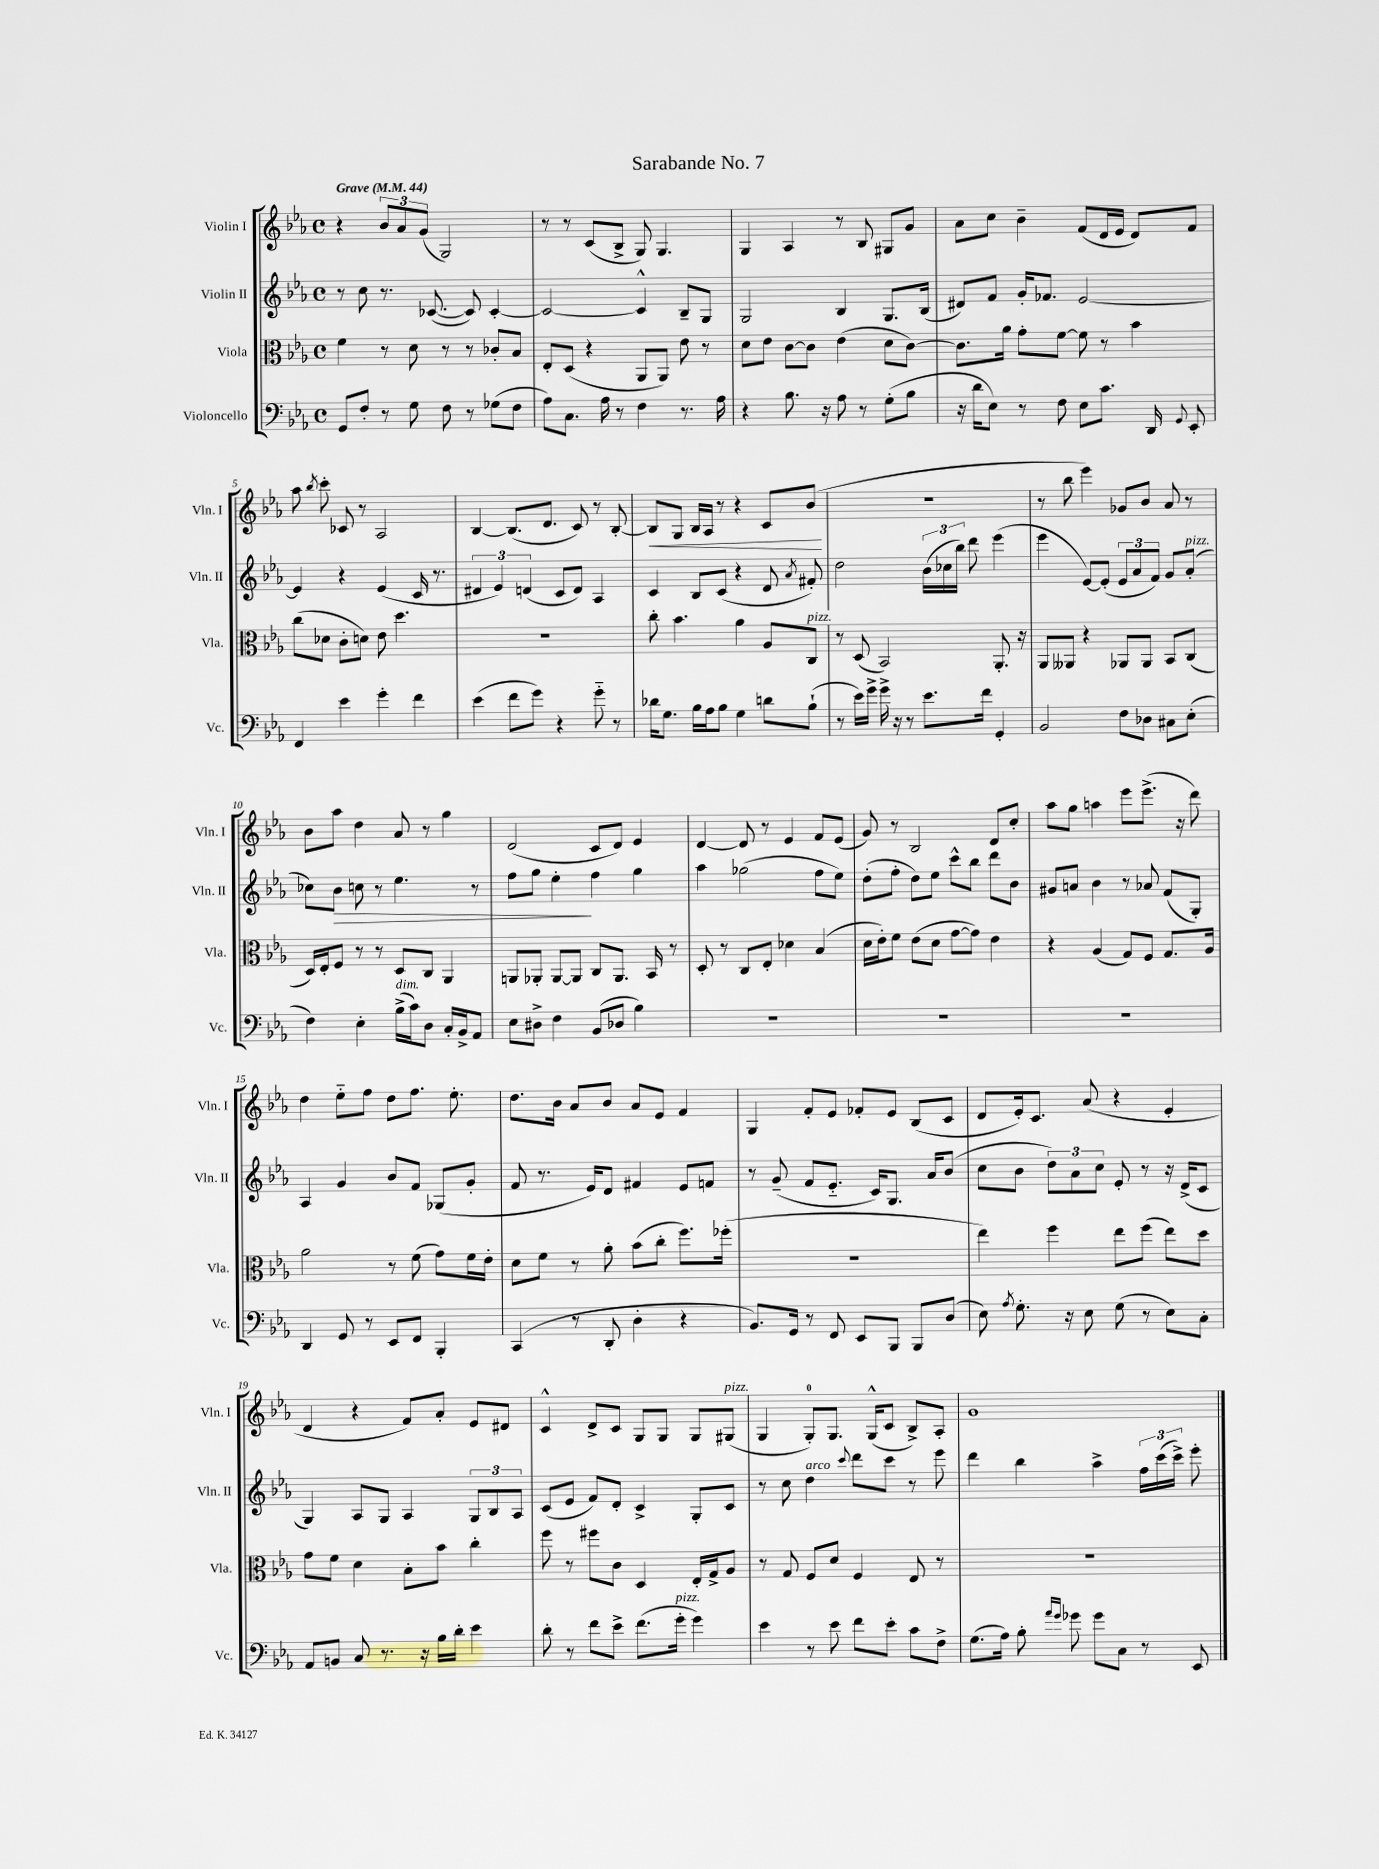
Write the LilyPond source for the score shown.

\header { title = "Sarabande No. 7" }
<<
\new StaffGroup <<
\new Staff = "s0" \with { instrumentName = "Violin I" shortInstrumentName = "Vln. I" } {
    \clef treble \key ees \major \defaultTimeSignature \time 4/4 \tempo "Grave" 4 = 44
    \autoBeamOff r4 \tuplet 3/2 { bes'8[ aes'8 g'8]( } g2) |
    r8 r8 c'8[( bes8]-> g8) g4. |
    g4 aes4 r8 bes8 gis8[ g'8] |
    aes'8[ c''8] bes'4-- f'8[( d'16 ees'16] d'8[) f'8] |
    aes''8 \acciaccatura { bes''8 } c'''8-. ces'8 r8 aes2 |
    bes4~ bes8.[( d'8.] c'8) r8 bes8~-. |
    bes8[\< g8] bes16[ aes16] r8 r4 c'8[ bes'8]\!( |
    R1 |
    r8 bes''8 ees'''4) ges'8[ bes'8] aes'8 r8 |
    bes'8[ aes''8] d''4 aes'8 r8 g''4 |
    d'2( c'8[ d'8]) ees'4 |
    d'4~ d'8 r8 ees'4 f'8[ ees'8]( |
    g'8) r8 bes2 d'8[ c''8]-. |
    aes''8[ g''8] a''4 ees'''8[ ees'''8.]->( r16 d'''8) |
    d''4 ees''8[-_ f''8] d''8[ f''8.] ees''8.-. |
    d''8.[ bes'16] aes'8[ bes'8] aes'8[ ees'8] f'4 |
    g4 f'8[-. ees'8] fes'8[-. ees'8] bes8[( c'8] |
    d'8[ ees'16-.) c'8.] aes'8( r4 ees'4-. |
    d'4 r4 f'8[) aes'8]-. ees'8[ dis'8] |
    c'4-^ d'8[-> c'8] g8[ g8] g8[ gis8]^\markup { \italic "pizz." }( |
    g4 g8[-0-.) g8.] g16[-^( c'8] bes8[->) aes8]-. |
    g'1 \bar "|." |
}
\new Staff = "s1" \with { instrumentName = "Violin II" shortInstrumentName = "Vln. II" } {
    \clef treble \key ees \major \defaultTimeSignature \time 4/4
    \autoBeamOff r8 c''8 r8. ces'8.~( ces'8) ces'4~-. |
    ces'2~ ces'4-^ bes8[-- g8] |
    g2 bes4 g8.[ bes16]( |
    dis'8[) f'8] g'16[-. fes'8.] ees'2~ |
    ees'4 r4 ees'4( c'16 r8. |
    \tuplet 3/2 { dis'4 ees'4) d'4( } c'8[ d'8]) aes4 |
    c'4 bes8[ c'8]( r4 d'8 \acciaccatura { aes'8 } fis'8-.) |
    d''2 \tuplet 3/2 { bes'16[( ces''16 bes''16]) } d'''8 ees'''4( |
    ees'''4 ees'8[~) ees'8]-.( \tuplet 3/2 { ees'8[ aes'8 f'8]) } g'8[ aes'8]-.^\markup { \italic "pizz." }( |
    ces''8[) bes'8]\> c''8 r8 ees''4. r8 |
    f''8[ g''8] ees''4-.\! f''4 g''4 |
    aes''4 ges''2( f''8[ ees''8]) |
    d''8[-.( f''8]-. d''8[) ees''8] c'''8[-^ bes''8] d'''8[ bes'8] |
    gis'8[ a'8] bes'4 r8 aes'8 f'8[( g8]-.) |
    aes4 g'4 bes'8[ f'8] ges8[( g'8]-. |
    f'8 r8. ees'16[) d'8] fis'4 ees'8[ f'8] |
    r8 g'8--( f'8[ ees'8.]-_ c'16[) g8.] aes'16[ bes'8]( |
    c''8[ bes'8] \tuplet 3/2 { d''8[) aes'8 c''8] } ees'8-. r8 r16 d'16[->( c'8] |
    g4) aes8[ g8] aes4 \tuplet 3/2 { g8[ bes8 aes8] } |
    c'8[( ees'8] f'8[) d'8]-. c'4-> g8[-. c'8] |
    r8 c''8 d''4^\markup { \italic "arco" } \appoggiatura { c'''8 } d'''8[ c'''8] r8 ees'''8 |
    d'''4 bes''4 aes''4-> \tuplet 3/2 { f''16[ c'''16( c'''16]->) } ees'''8-. \bar "|." |
}
\new Staff = "s2" \with { instrumentName = "Viola" shortInstrumentName = "Vla." } {
    \clef alto \key ees \major \defaultTimeSignature \time 4/4
    \autoBeamOff f'4 r8 d'8 r8 r8 ces'8[-. bes8] |
    ees8[-. d8]( r4 aes,8[ aes,8]) ees'8 r8 |
    d'8[ ees'8] c'8[~ c'8] ees'4( d'8[ c'8]~) |
    c'8.[ aes'16] g'8[-. f'8]~ f'8 r8 bes'4 |
    c''8[( des'8] c'8[-. d'8]) ees'8 d''4. |
    r1 |
    c''8-. bes'4. aes'4 aes8[ c8]^\markup { \italic "pizz." } |
    r8 d8( bes,2) aes,8.-. r16 |
    aes,8[ aeses,8] r4 aes,8[ aes,8] bes,8[ c8]( |
    d16[) ees16-. f8] r8 r8 d8[ c8] aes,4 |
    a,8[ aes,8]-. aes,8[~ aes,8] c8[ aes,8.] bes,16 r8 |
    d8-. r8 c8[ ees8]-. des'4 bes4( |
    d'16[ ees'16-.) f'8] ees'8[( d'8] g'8[~ g'8]) ees'4 |
    r4 aes4( g8[) f8] g8.[ aes16] |
    aes'2 r8 f'8( g'8[) f'16 ees'16]-. |
    d'8[ f'8] r8 aes'8-. bes'8[( c''8]-. f''8.[) fes''16]-.( |
    R1 |
    ees''4) f''4 ees''8[ f''8]( ees''8[) d''8] |
    g'8[ f'8] d'4 bes8[-. bes'8] c''4-. |
    f''8 r8 fis''8[ c'8] d4 ees16[-. g16-> aes8] |
    r8 g8 f8[ d'8] f4 ees8 r8 |
    R1 \bar "|." |
}
\new Staff = "s3" \with { instrumentName = "Violoncello" shortInstrumentName = "Vc." } {
    \clef bass \key ees \major \defaultTimeSignature \time 4/4
    \autoBeamOff g,8[ f8]-. r8 g8 f8 r8 ges8[( f8] |
    aes8[) c8.] aes16 r8 f4 r8. aes16 |
    r4 bes8. r16 aes8 r8 g8[-.( bes8] |
    r16 d'16[ ees8]) r8 f8 ees8[ c'8.] d,16 \appoggiatura { g,8 } ees,8-. |
    f,4 ees'4 g'4-. f'4 |
    ees'4( f'8[ g'8]) r4 g'8-_ r8 |
    des'16[ g8.] bes16[ aes16 bes8] g4 d'8[ bes8]-!( |
    r8 ees'16[) g'16]-> g'16-> r16 r8 ees'8.[ f'16] g,4-. |
    bes,2 f8[ des8] cis8[ ees8]-.( |
    f4) ees4-. bes16[->^\markup { \italic "dim." }( c'16) d8] c16[-. bes,16-> aes,8] |
    ees8[ dis8]-> f4 bes,8[( des8] bes4) |
    R1 |
    R1 |
    R1 |
    d,4 g,8 r8 ees,8[ f,8] bes,,4-. |
    c,4( r8 d,8-. d4-. r4 |
    bes,8.[) g,16] r8 f,8 ees,8[ bes,,8] bes,,8[ d8]( |
    ees8) \acciaccatura { aes8 } g8.-. r16 ees8 g8( r8 ees8[) c8]-. |
    aes,8[ b,8] c8 r8. r16 bes16[ d'16]-. ees'4 |
    d'8-. r8 f'8[ ees'8]-> f'8.[( g'16]-.^\markup { \italic "pizz." } g'4) |
    ees'4 r8 ees'8 f'8[ ees'8]-. c'8[ f8]-> |
    g8.[( aes16]) bes8-. \grace { aes'16[ g'16] } ges'8 ges'8[ c8] r8 ees,8 \bar "|." |
}
>>
>>
